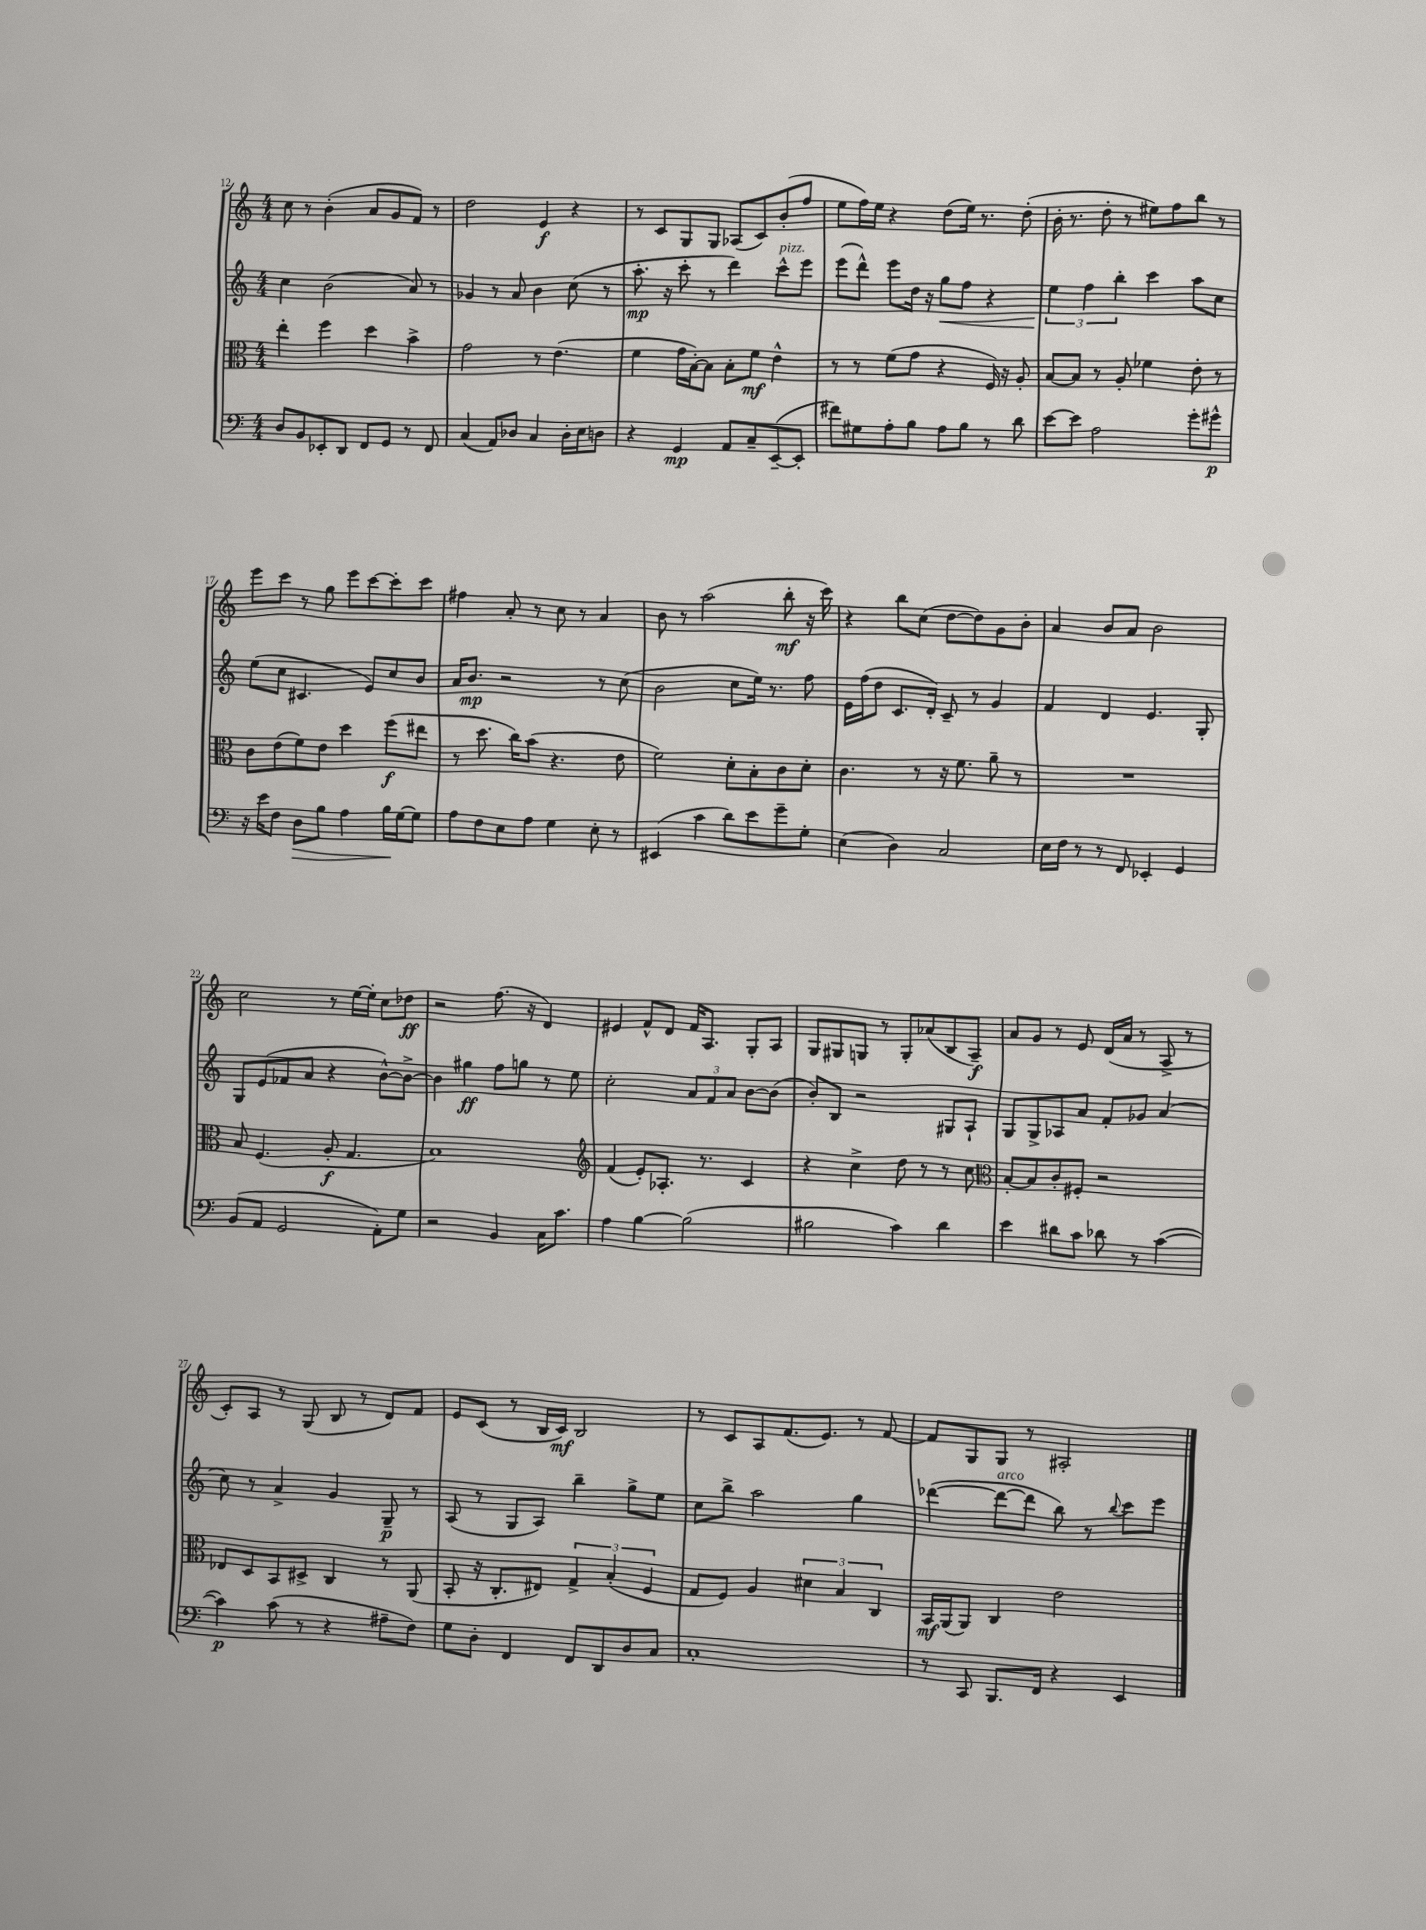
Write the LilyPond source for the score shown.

<<
\new StaffGroup <<
\new Staff = "s0" {
    \clef treble \key c \major \numericTimeSignature \time 4/4
    c''8 r8 b'4-.( a'8 g'8 f'8) r8 |
    d''2 e'4\f r4 |
    r8 c'8 g8 g8 aes8( c'8) b'8-.( f''8 |
    e''8 f''16) e''16 r4 d''8( e''16) r8. d''8-.( |
    b'16-. r8. d''8-. r8 eis''8) f''8 b''8 r8 |
    e'''8 c'''8 r8 g''8 e'''8 c'''8~ c'''8-. c'''8 |
    fis''4 a'8-. r8 c''8 r8 a'4 |
    b'8 r8 a''2( b''8-.\mf r16 c'''16) |
    r4 b''8 c''8( d''8~ d''8) g'8 b'8-. |
    a'4 b'8 a'8 b'2 |
    c''2 r8 e''16~ e''16-. c''8 des''8\ff |
    r2 f''8.( r16 d'4) |
    eis'4 f'8-^ d'8 f'16 a8. g8-. a8 |
    g8 gis8 g8 r8 g8-. aes'8( b8 a8--\f) |
    a'8 g'8 r8 e'8 d'16( a'16 r8 a8-> r8 |
    c'8-.) a8 r8 g8( b8 r8 d'8) f'8 |
    e'8 c'8( r8 b16 c'16\mf) b2 |
    r8 c'8 a8 f'8.( e'8.) r8 f'8~ |
    f'8 g8 g8 r8 ais2-. \bar "|." |
}
\new Staff = "s1" {
    \clef treble \key c \major \numericTimeSignature \time 4/4
    c''4 b'2( a'8) r8 |
    ges'4 r8 a'8 b'4 c''8( r8 |
    a''8.-.\mp r16 c'''8-. r8 d'''4) c'''8-^^\markup { \italic "pizz." } e'''8 |
    e'''8( d'''8-^) e'''8 d''16 r16 g''8\< f''8 r4 |
    \tuplet 3/2 { e''4\! f''4 b''4-. } c'''4 a''8 c''8 |
    e''8( c''8 cis'4. e'8) c''8 b'8 |
    a'16 b'8.\mp r2 r8 c''8( |
    b'2 c''8 e''16) r8. f''8 |
    e'16 f''16( d''8 c'8. d'16-.) c'8-- r8 g'4 |
    f'4 d'4 e'4. g8-. |
    g8 e'8( fes'8 a'8 r4 b'8~-^) b'8~-> |
    b'4 gis''4\ff f''8 g''8 r8 e''8 |
    c''2-. \tuplet 3/2 { a'8 f'8 a'8 } b'8~ b'8( |
    b'8-.) b8 r2 gis8 a8-! |
    g8 g8-> aes8 a'8 f'8-. ges'8 a'4( |
    c''8) r8 a'4-> g'4 g8--\p r8 |
    a8( r8 g8 a8) b''4-- g''8-> e''8 |
    c''8 b''8-> a''2 g''4 |
    des'''4~( des'''8~^\markup { \italic "arco" } des'''8 b''8) r8 \appoggiatura { b''8 } c'''8 e'''8 \bar "|." |
}
\new Staff = "s2" {
    \clef alto \key c \major \numericTimeSignature \time 4/4
    e''4-. f''4 d''4 b'4-> |
    g'2 r8 e'4.( |
    f'4 g'16 b16~-.) b8 b8-. f'8\mf e'4-^ |
    r8 r8 f'8( g'8 r4 f16) r16 a8-. |
    b8~ b8 r8 a8-. fes'4 e'8-. r8 |
    c'8 e'8( f'8) e'8 d''4 f''8\f( eis''8 |
    r8 d''8. c''16) b'8( r4. e'8 |
    f'2) d'8-. b8-. c'8 d'8-. |
    c'4. r8 r16 f'8. a'8-- r8 |
    R1 |
    b8 f4.( a8-.\f g4. |
    b1) |
    \clef treble f'4( e'8-.) aes8.-. r8. c'4 |
    r4 c''4-> d''8 r8 r8 c''8 |
    \clef alto b8~-. b8 c'8-. fis8-. r2 |
    ees8 d8 b,8 dis8-> c4 r8 a,8( |
    b,8-. r16 c8.-. eis8) \tuplet 3/2 { g4-> b4-.( f4 } |
    g8 f8) a4 \tuplet 3/2 { dis'4 b4 c4 } |
    b,16\mf a,16( a,8) c4 e'2 \bar "|." |
}
\new Staff = "s3" {
    \clef bass \key c \major \numericTimeSignature \time 4/4
    d8 b,8 ees,8-. d,8 f,8 g,8 r8 f,8 |
    c4( a,8) des8 c4 des16-. e16 d8 |
    r4 g,4\mp a,8 c8-- e,8~--( e,8-. |
    fis'8) gis8 a8-. b8 a8 b8 r8 d'8 |
    e'8~ e'8 a2 g'8-. gis'8-^\p |
    r16 e'16 f8 d8\> b8 a4 b16\! g16~ g8 |
    a8 f8 e8 a8 g4 e8-. r8 |
    eis,4( c'4 d'8) e'8 g'8-- g8-. |
    e4( d4) c2 |
    e16 f16 r8 r8 f,8 ees,4-. g,4 |
    b,8( a,8 g,2 a,8-.) g8 |
    r2 b,4 c16 c'8. |
    a4 b4~ b2( |
    bis2 c'4) d'4 |
    e'4 dis'8 c'8 des'8 r8 c'4~( |
    c'4\p) c'8( r8 r4 ais8-- f8) |
    g8 d8-. f,4 f,8 d,8 d8 c8 |
    c1-. |
    r8 c,8 b,,8. f,16 r4 e,4 \bar "|." |
}
>>
>>
\layout { \context { \Score currentBarNumber = #12 } }
